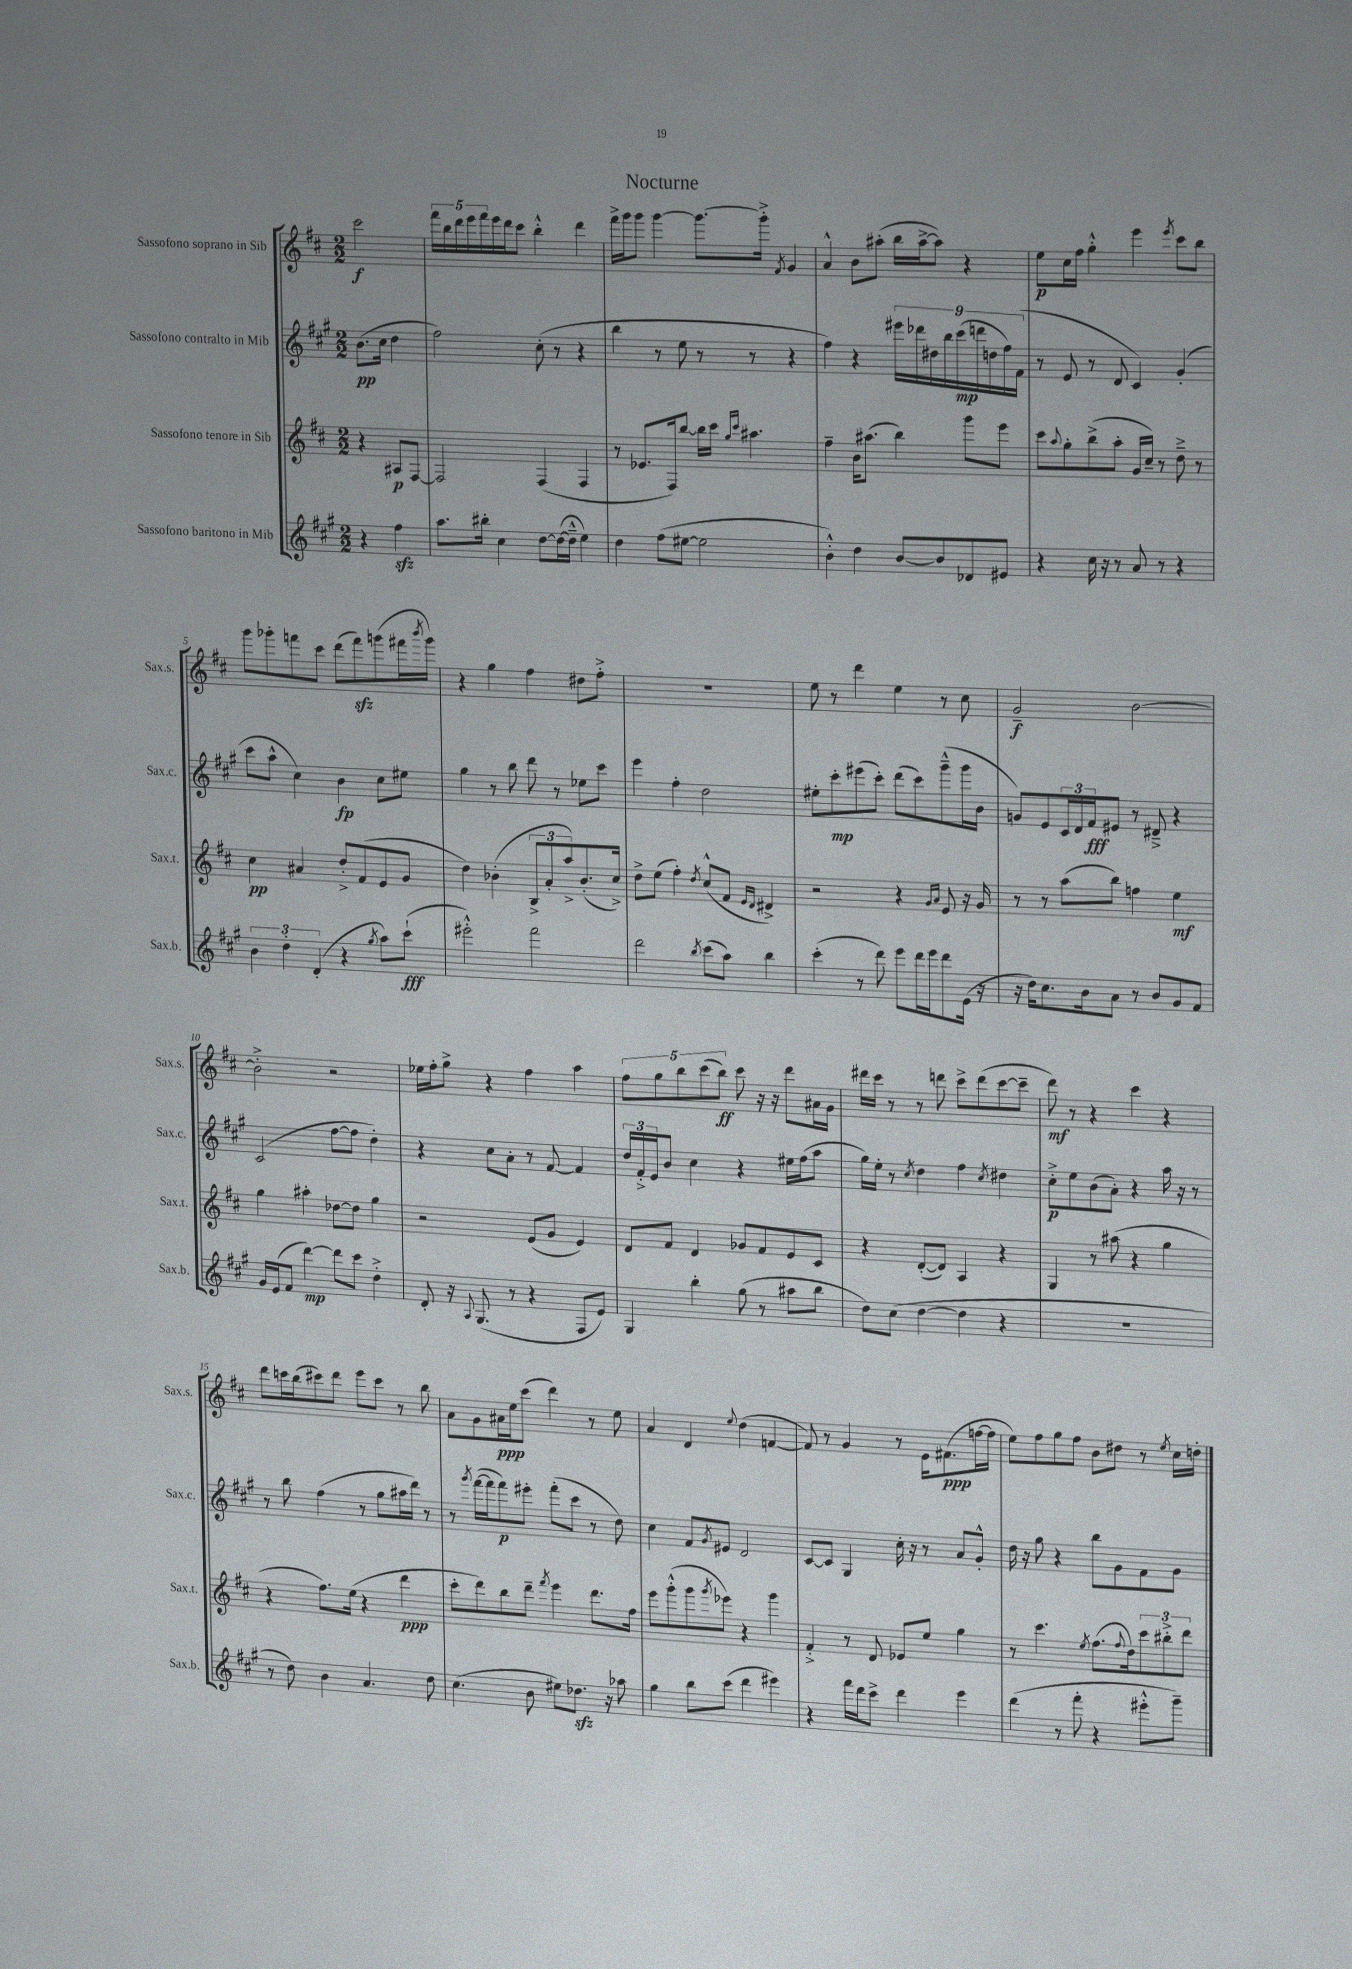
\header { title = "Nocturne" }
<<
\new StaffGroup <<
\new Staff = "s0" \with { instrumentName = "Sassofono soprano in Sib" shortInstrumentName = "Sax.s." } {
    \clef treble \key d \major \numericTimeSignature \time 2/2 \partial 2
    cis'''2\f |
    \tuplet 5/4 { fis'''16 b''16 d'''16 e'''16 fis'''16 } e'''16 d'''16 cis'''8 b''4-.-^ d'''4 |
    fis'''16-> g'''16 g'''8 g'''4~ g'''8.~ g'''16-.-> \acciaccatura { fis'8 } g'4 |
    a'4-^ b'8 ais''8-.( b''16 ais''16~-> ais''8) r4 |
    e''8\p cis''16 fis''16 g''4-.-^ e'''4 \acciaccatura { e'''8 } cis'''8 b''8 |
    g'''8 ges'''8-. f'''8 cis'''8 d'''8( f'''8\sfz) g'''8( fis'''16 \acciaccatura { b'''8 } g'''16) |
    r4 g''4 fis''4 dis''8 fis''8-.-> |
    R1 |
    e''8 r8 d'''4 e''4 r8 cis''8 |
    g'2--\f b'2~ |
    b'2-.-> r2 |
    ees''16 fis''16-. g''8-> r4 fis''4 a''4 |
    \tuplet 5/4 { fis''8 g''8 b''8 cis'''8( b''8\ff) } cis'''8 r16 r16 d'''8 ais'16 g'16 |
    dis'''16 cis'''16 r8 r8 d'''8 cis'''8-> d'''8( cis'''8~ cis'''8-- |
    d'''8\mf) r8 r4 cis'''4 r4 |
    d'''8 c'''16 b''16( cis'''8) d'''8 e'''8 cis'''8 r8 b''8 |
    a'8 g'8 ais'16\ppp e''16 cis'''8( d'''4) r8 e''8 |
    a'4 d'4 \appoggiatura { e''8 } d''4( f'4~ |
    f'8) r8 g'4 r8 e'16 fis'8.\ppp( f''16~ f''16 |
    e''8) fis''8 g''8 fis''8 b'8 dis''8 r8 \acciaccatura { e''8 } cis''16 d''16-. \bar "|." |
}
\new Staff = "s1" \with { instrumentName = "Sassofono contralto in Mib" shortInstrumentName = "Sax.c." } {
    \clef treble \key a \major \numericTimeSignature \time 2/2 \partial 2
    b'8.\pp( cis''16 d''4 |
    fis''2) cis''8-.( r8 r4 |
    b''4 r8 e''8 r8 r8 r4 |
    fis''4) r4 \tuplet 9/8 { eis'''16 des'''16 dis''16 b''16 cis'''16\mp( d'''16 d''16 fis''16) fis'16( } |
    r8 e'8 r8 d'8 cis'4) gis'4-.( |
    cis'''8 a''8-^ cis''4) b'4\fp cis''8 eis''8 |
    gis''4 r8 b''8 d'''8 r8 ees''8 cis'''8 |
    e'''4 fis''4-. d''2 |
    eis''8-. cis'''8-.\mp eis'''8( cis'''8-.) d'''8( cis'''8) gis'''8---^( gis'''16 b'16 |
    g'8) e'8 \tuplet 3/2 { cis'16 d'16 fis'16\fff } eis'8 r8 dis'8---> r4 |
    cis'2( fis''8~ fis''8 d''4-.) |
    r4 cis''8 a'8-. r8 fis'8~ fis'4 |
    \tuplet 3/2 { d''16 fis'16-.-> e'16 } b'8 cis''4 r4 eis''16 fis''16( a''8 |
    gis''16) e''16-. r8 \acciaccatura { cis''8 } d''4 fis''4 \acciaccatura { cis''8 } dis''4 |
    cis''8-.->\p e''8 b'8( a'8-.) r4 a''16 r16 r8 |
    r8 b''8 fis''4( r8 gis''8 ais''16 d'''16) r8 |
    r8 \acciaccatura { gis'''8 } fis'''16~( fis'''16 fis'''8\p) eis'''8-. fis'''8-.( cis'''8 r8 d''8) |
    cis''4 fis'8 \acciaccatura { gis'8 } eis'8 d'2 |
    cis'8~ cis'8 gis4 cis''16-. r16 r8 a'8 gis'8-.-^ |
    d''16 r16 gis''8 r4 b''8 gis'8 fis'8 gis'8 \bar "|." |
}
\new Staff = "s2" \with { instrumentName = "Sassofono tenore in Sib" shortInstrumentName = "Sax.t." } {
    \clef treble \key d \major \numericTimeSignature \time 2/2 \partial 2
    r4 ais8\p fis8~ |
    fis2 fis4( fis4 |
    r8 ees'8. fis16) b''8~ b''16 cis'''16 \grace { g''16 cis'''16 } ais''4. |
    fis''4-- b'16 ais''8.( b''4) g'''8 e'''8 |
    cis'''8 \appoggiatura { a''8 } g''8-. b''8->( a''8-. g'16 cis''16--) r8 d''8---> r8 |
    cis''4\pp ais'4 d''8-.-> fis'8( e'8 g'8 |
    d''4) bes'4-.( \tuplet 3/2 { b8-> a'8-. a''8->) } bes'8.-.( cis''16->) |
    d''8-> e''8( fis''4-.) \acciaccatura { d''8 } cis''8-^( fis'8 \grace { e'16 d'16 } dis'4->) |
    r2 r4 \grace { g'16 a'16 } e'8 r16 g'16 |
    r8 r8 a''8( b''8) f''4 e''4\mf |
    g''4 ais''4-. des''8~ des''8 g''4 |
    r2 e'8( g'8 e'4) |
    d'8 fis'8 d'4 ges'8 fis'8 e'8 cis'8 |
    r4 d'8~-.( d'8) a4 r4 |
    g4 r8 ais''8( r4 g''4 |
    r4 fis''8.) e''16( r4 d'''4\ppp |
    cis'''8-. d'''8) b''8 d'''8-- \acciaccatura { fis'''8 } e'''4 d'''8. fis''16 |
    e'''8 g'''8-.-^( g'''8 \acciaccatura { g'''8 } ees'''8) r4 g'''4 |
    fis'4-.-> r8 d'8 ees'8 e''8 g''4 |
    r8 cis'''4. \acciaccatura { e''8 } fis''8.( \appoggiatura { fis''8 } d''16) \tuplet 3/2 { cis'''8 bis''8-.-> d'''8 } \bar "|." |
}
\new Staff = "s3" \with { instrumentName = "Sassofono baritono in Mib" shortInstrumentName = "Sax.b." } {
    \clef treble \key a \major \numericTimeSignature \time 2/2 \partial 2
    r4 fis''4\sfz |
    a''8. bis''16-. cis''4 d''8~ d''16~( d''16---^ e''4) |
    d''4 fis''8( eis''8~ eis''2 |
    b'4-.-^) d''4 b'8~ b'8 des'8 eis'8 |
    r4 cis''16 r16 r8 a'8 r8 r4 |
    \tuplet 3/2 { b'4 d''4-. d'4-.( } r4 \acciaccatura { gis''8 } a''8) cis'''8-!\fff( |
    eis'''2-.-^) fis'''2 |
    d'''2 \acciaccatura { b''8 } cis'''8( a''8) b''4 |
    cis'''4-.( r8 d'''8) e'''8 d'''16 e'''16 d'''8 e'16( r16 |
    r16 d''16) cis''8. b'16 a'8 r8 b'8 gis'8 fis'8 |
    gis'16 e'16( fis'8 d'''4~\mp) d'''8 cis'''8 d''4-.-> |
    d'8-. r16 \appoggiatura { a8 } gis8.( r8 r4 fis8 e'8) |
    gis4 b''4-. gis''8( r8 ais''8 b''8 |
    d''8) cis''8( d''4~ d''4 r4 |
    R1 |
    r8 d''8) b'4 a'4. d''8 |
    cis''4.( b'8 eis''8) des''8.\sfz r16 aes''8 |
    gis''4 b''8 cis'''8( d'''4 eis'''4) |
    r4 fis'''16 d'''16 cis'''8-> d'''4 e'''4 |
    d'''4( r8 fis'''8-. r4 eis'''8-.-^ gis'''8--) \bar "|." |
}
>>
>>
